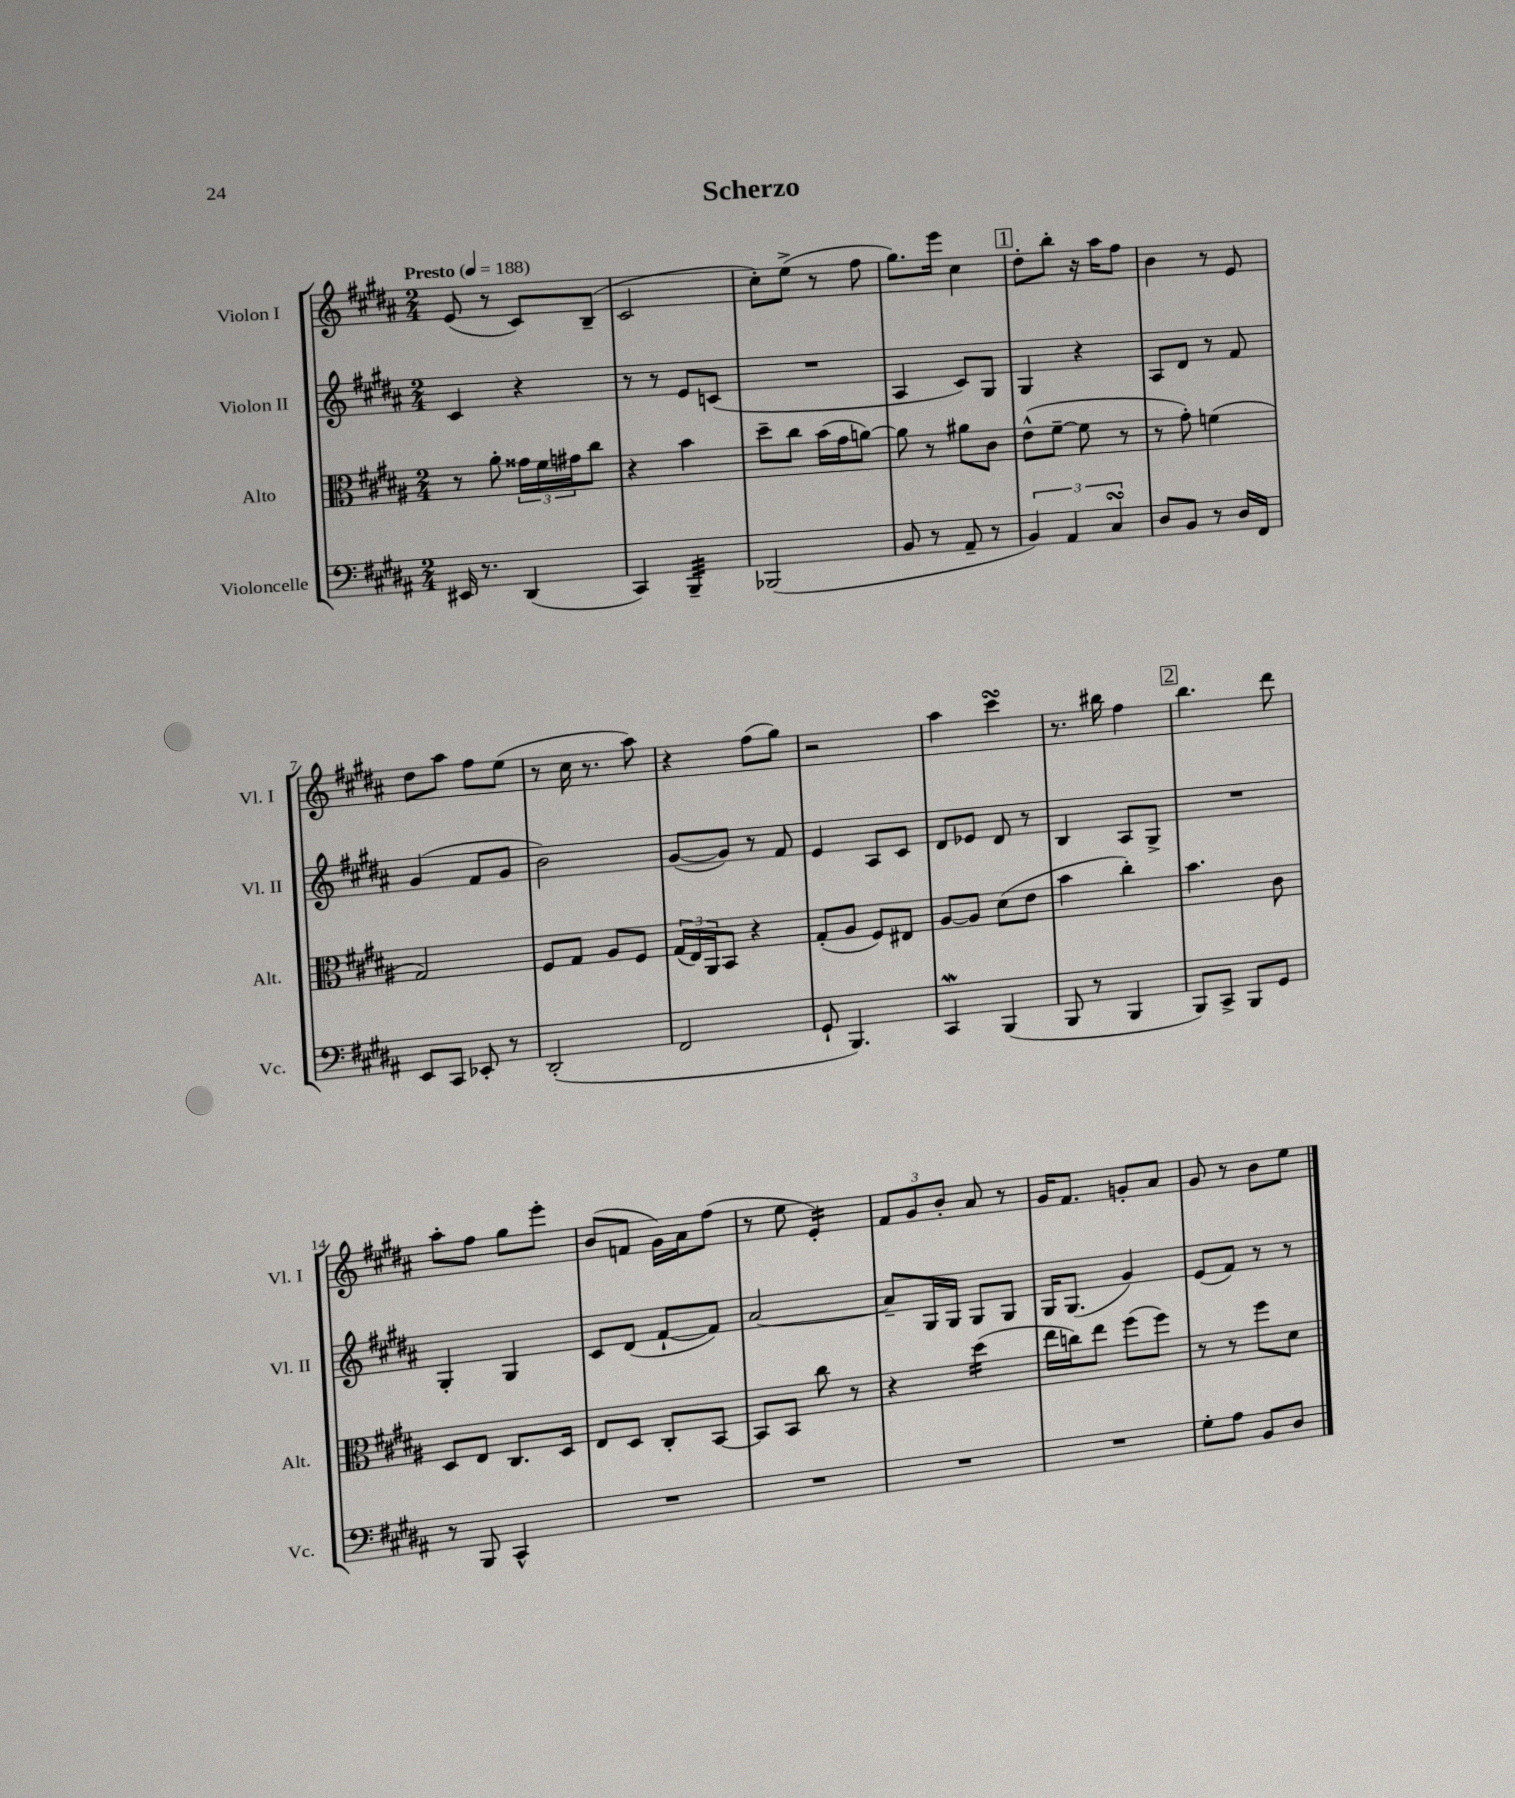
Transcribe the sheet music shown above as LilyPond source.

\header { title = "Scherzo" }
<<
\new StaffGroup <<
\new Staff = "s0" \with { instrumentName = "Violon I" shortInstrumentName = "Vl. I" } {
    \clef treble \key b \major \numericTimeSignature \time 2/4 \tempo "Presto" 4 = 188
    e'8( r8 cis'8) b8--( |
    cis'2 |
    cis''8-.) e''8->( r8 fis''8 |
    gis''8.) e'''16 cis''4 |
    \mark \markup { \box "1" } dis''8-. b''8-. r16 ais''16 fis''8 |
    b'4 r8 e'8 |
    dis''8 ais''8 fis''8 e''8( |
    r8 cis''16 r8. ais''8) |
    r4 fis''8( gis''8) |
    r2 |
    ais''4 cis'''4\turn |
    r8. bis''16 fis''4 |
    \mark \markup { \box "2" } b''4. dis'''8 |
    ais''8-. fis''8 gis''8 e'''8-. |
    b'8( f'8 gis'16) ais'16 fis''8( |
    r8 e''8 e'4:16-.) |
    \tuplet 3/2 { fis'8 gis'8 b'8-. } ais'8 r8 |
    gis'16 fis'8. g'8-. ais'8 |
    gis'8 r8 b'8 e''8 \bar "|." |
}
\new Staff = "s1" \with { instrumentName = "Violon II" shortInstrumentName = "Vl. II" } {
    \clef treble \key b \major \numericTimeSignature \time 2/4
    cis'4 r4 |
    r8 r8 e'8 c'8( |
    R2 |
    ais4 cis'8) gis8 |
    \mark \markup { \box "1" } gis4 r4 |
    ais8 dis'8 r8 fis'8 |
    gis'4( fis'8 gis'8 |
    b'2) |
    gis'8~( gis'8) r8 fis'8 |
    e'4 ais8 cis'8 |
    dis'8 ees'8 dis'8 r8 |
    b4 ais8 gis8-> |
    \mark \markup { \box "2" } R2 |
    gis4-. gis4 |
    cis'8 dis'8( fis'8~-! fis'8) |
    ais'2~ |
    ais'8-- gis16 gis16 gis8 gis8 |
    gis16 gis8.( gis'4) |
    e'8( fis'8) r8 r8 \bar "|." |
}
\new Staff = "s2" \with { instrumentName = "Alto" shortInstrumentName = "Alt." } {
    \clef alto \key b \major \numericTimeSignature \time 2/4
    r8 ais'8-. \tuplet 3/2 { gisis'16 fis'16 gis'16 } cis''8 |
    r4 b'4 |
    dis''8-- cis''8 b'16( gis'16 a'8~) |
    a'8 r8 ais'8 cis'8 |
    \mark \markup { \box "1" } e'8-^( fis'8~-- fis'8 r8 |
    r8 gis'8-.) f'4( |
    gis2) |
    fis8 gis8 ais8 fis8 |
    \tuplet 3/2 { gis16( e16) ais,16 } b,8 r4 |
    gis8-.( ais8 fis8) eis8 |
    ais8~ ais8 dis'8( e'8 |
    b'4 cis''4-.) |
    \mark \markup { \box "2" } b'4. cis'8 |
    dis8 e8 cis8. dis16 |
    e8 dis8 cis8-. b,8~ |
    b,8 b,8 cis''8 r8 |
    r4 dis''4:16( |
    e''16 c''16) e''8 fis''8( fis''8) |
    r8 r8 fis''8 dis'8 \bar "|." |
}
\new Staff = "s3" \with { instrumentName = "Violoncelle" shortInstrumentName = "Vc." } {
    \clef bass \key b \major \numericTimeSignature \time 2/4
    eis,16 r8. dis,4( |
    cis,4) b,,4:32-- |
    bes,,2( |
    b,8 r8 ais,8-- r8 |
    \mark \markup { \box "1" } \tuplet 3/2 { b,4) ais,4 cis4\turn } |
    dis8 b,8 r8 dis16 fis,16 |
    e,8 cis,8 ees,8-. r8 |
    dis,2-.( |
    fis,2 |
    gis,8-! b,,4.) |
    cis,4\mordent b,,4( |
    b,,8 r8 b,,4 |
    \mark \markup { \box "2" } b,,8) cis,8-> b,,8 gis,8 |
    r8 b,,8 cis,4-^ |
    R2 |
    R2 |
    R2 |
    R2 |
    gis8-. ais8 b,8 dis8 \bar "|." |
}
>>
>>
